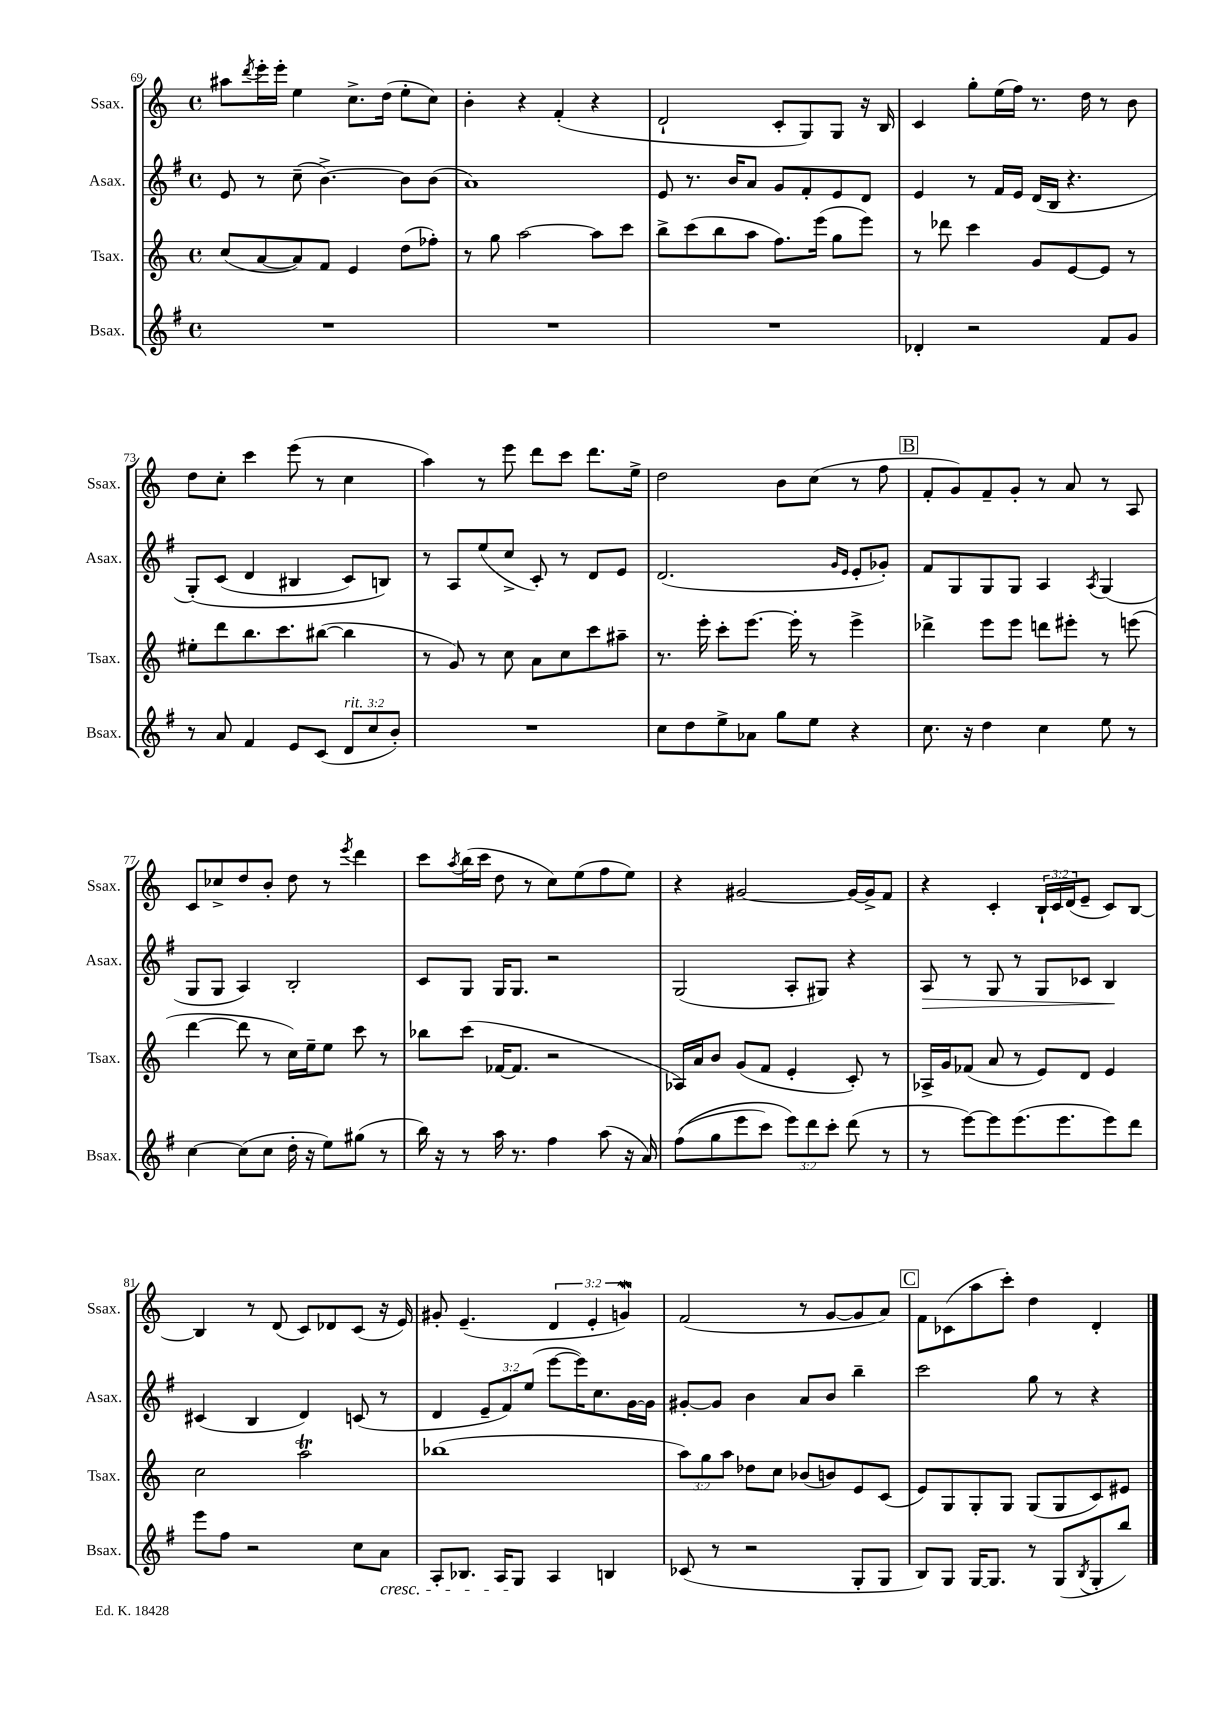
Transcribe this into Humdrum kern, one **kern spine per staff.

**kern	**kern	**kern	**kern
*staff4	*staff3	*staff2	*staff1
*clefG2	*clefG2	*clefG2	*clefG2
*k[f#]	*k[]	*k[f#]	*k[]
*M4/4	*M4/4	*M4/4	*M4/4
*met(c)	*met(c)	*met(c)	*met(c)
1r	(8cc/L	8e/	8aa#\L
.	.	.	8qddd/
.	[8a/	8r	16eee'\L
.	.	.	16eee'\JJ
.	8a/])	(8cc~\	4ee\
.	8f/J	[4.b^\)	.
.	4e/	.	8.cc^\L
.	.	.	(16dd\Jk
.	(8dd\L	8b\]L	8ee'\L
.	8ff-'\J)	(8b\J	8cc\J)
=	=	=	=
1r	8r	1a)	4b'\
.	8gg\	.	.
.	[2aa\	.	4r
.	.	.	(4f'/
.	8aa\]L	.	4r
.	8ccc\J	.	.
=	=	=	=
1r	8bb^\L	8e/	2d`/
.	(8ccc\	8.r	.
.	8bb\	.	.
.	.	16b/LK	.
.	8aa\J	8a/J	.
.	8.ff\L)	8g/L	8c'/L
.	.	8f#'/	8G/)
.	(16eee\Jk	.	.
.	8gg\L	8e/	8G/J
.	8eee\J)	8d/J	16r
.	.	.	16B/
=	=	=	=
4d-'/	8r	4e/	4c/
.	8ddd-\	.	.
2r	4ccc\	8r	8gg'\L
.	.	16f#/LL	(16ee\L
.	.	16e/JJ	16ff\JJ)
.	8g/L	(16d/LL	8.r
.	.	16B/JJ	.
.	[8e/	4.r	.
.	.	.	16dd\
8f#/L	8e/]J	.	8r
8g/J	8r	.	8b\
=	=	=	=
8r	8ee#'\L	&(8G'/L)	8dd\L
8a/	8ddd\	(8c/J	8cc'\J
4f#/	8.bb\	4d/	4ccc\
.	8.ccc\	.	.
8e/L	.	4B#/	(8eee\
(8c/J	([8bb#\J	.	8r
12d/L	4bb#\]	8c/L)	4cc\
12cc/	.	.	.
.	.	8B/J&)	.
12b'/J)	.	.	.
=	=	=	=
1r	8r	8r	4aa\)
.	8g/)	8A/L	.
.	8r	(8ee/	8r
.	8cc\	8cc^/J	8eee\
.	8a\L	8c'/)	8ddd\L
.	8cc\	8r	8ccc\J
.	8ccc\	8d/L	8.ddd\L
.	8aa#~\J	8e/J	.
.	.	.	16ee^\Jk
=	=	=	=
8cc\L	8.r	(2.d/	2dd\
8dd\	.	.	.
.	16eee'\	.	.
8ee^\	8ccc'\L	.	.
8a-\J	[8.eee\J	.	.
8gg\L	.	.	8b\L
.	16eee'\]	.	.
8ee\J	8r	.	(8cc\J
.	.	16qqg/LL	.
.	.	16qqe/JJ	.
4r	4eee^\	8e'/L	8r
.	.	8g-'/J)	8ff\
=	=	=	=
8.cc\	4ddd-^\	8f#/L	8f'/L
.	.	8G/	8g/)
16r	.	.	.
4dd\	8eee\L	8G/	8f~/
.	8eee\J	8G/J	8g'/J
4cc\	8ddd\L	4A/	8r
.	8eee#'\J	.	8a/
.	.	8qA/	.
8ee\	8r	(4G/	8r
8r	(8eee\	.	8A/
=	=	=	=
[4cc\	[4ddd\	8G/L	8c/L
.	.	8G/J	8cc-^/
(8cc\]L	8ddd\]	4A/)	8dd/
8cc\J	8r	.	8b'/J
16dd'\	16cc\LL)	2B'/	8dd\
16r	16ee~\J	.	.
8ee\L)	8ee\J	.	8r
.	.	.	8qeee/
(8gg#\J	8ccc\	.	4ddd\
8r	8r	.	.
=	=	=	=
16bb\)	8bb-\L	8c/L	8ccc\L
16r	.	.	.
.	.	.	8qaa/
8r	(8ccc\J	8G/J	(16bb\L
.	.	.	16ccc\JJ
16aa\	[16f-/LK	16G/LK	8dd\
8.r	8.f-/]J	8.G/J	.
.	.	.	8r
4ff#\	2r	2r	8cc\L)
.	.	.	(8ee\
(8aa\	.	.	8ff\
16r	.	.	8ee\J)
16a/)	.	.	.
=	=	=	=
&((8ff#\L	16A-/LL)	(2G/	4r
.	16a/J	.	.
8gg\	8b/J	.	.
8eee\	(8g/L	.	[2g#/
8ccc\J)	8f/J	.	.
12eee\L&)	4e'/	8A'/L	.
12ddd\	.	.	.
.	.	8G#/J)	.
12ccc'\J	.	.	.
(8ddd\	8c'/)	4r	16g#/_LL
.	.	.	16g#^/]J
8r	8r	.	8f/J
=	=	=	=
8r	16A-^/LL	8A/	4r
.	16g/J	.	.
[8eee\L)	(8f-/J	8r	.
8eee\]	8a/	8G/	4c'/
(8.eee\	8r	8r	.
.	8e/L)	8G/L	24B`/LL
.	.	.	24c/
8.eee\	.	.	.
.	.	.	(24d/J
.	8d/J	8c-/J	8e~/J
8eee\)	4e/	4B/	8c/L)
8ddd\J	.	.	[8B/J
=	=	=	=
8eee\L	2cc\	(4c#/	4B/]
8ff#\J	.	.	.
2r	.	4B/	8r
.	.	.	(8d/
.	2aa\	4d/)	8c/L)
.	.	.	8d-/
8cc\L	.	(8c/	(8c/J
8a\J	.	8r	16r
.	.	.	16e/)
=	=	=	=
8A'/L	(1bb-	4d/	8g#'/
8.B-/J	.	.	(4.e~/
.	.	12e~/L	.
16A/LK	.	.	.
.	.	12f#/)	.
8G/J	.	.	.
.	.	(12ee/J	.
4A/	.	[8eee\L	6d/
.	.	16eee\]K)	.
.	.	.	6e'/
.	.	8.cc\	.
4B/	.	.	.
.	.	.	6g/)
.	.	[16g\L	.
.	.	16g\]JJ	.
=	=	=	=
(8c-/	12aa\L)	[8g#'/L	(2f/
.	12gg\	.	.
8r	.	8g#/]J	.
.	12aa\J	.	.
2r	8dd-\L	4b\	.
.	8cc\J	.	.
.	(8b-/L	8a/L	8r
.	8b/)	8b/J	[8g/L
8G'/L	8e/	4bb~\	8g/]
8G/J	(8c/J	.	8a/J)
=	=	=	=
8B/L)	8e/L)	2ccc\	8f\L
8G/J	8G/	.	(8c-\
[16G/LK	8G'/	.	8aa\
8.G/]J	.	.	.
.	8G/J	.	8ccc'\J)
8r	(8G/L	8gg\	4dd\
(8G/L	8G/	8r	.
8qB/	.	.	.
8G'/	8c/)	4r	4d'/
8bb/J)	8e#/J	.	.
==	==	==	==
*-	*-	*-	*-
